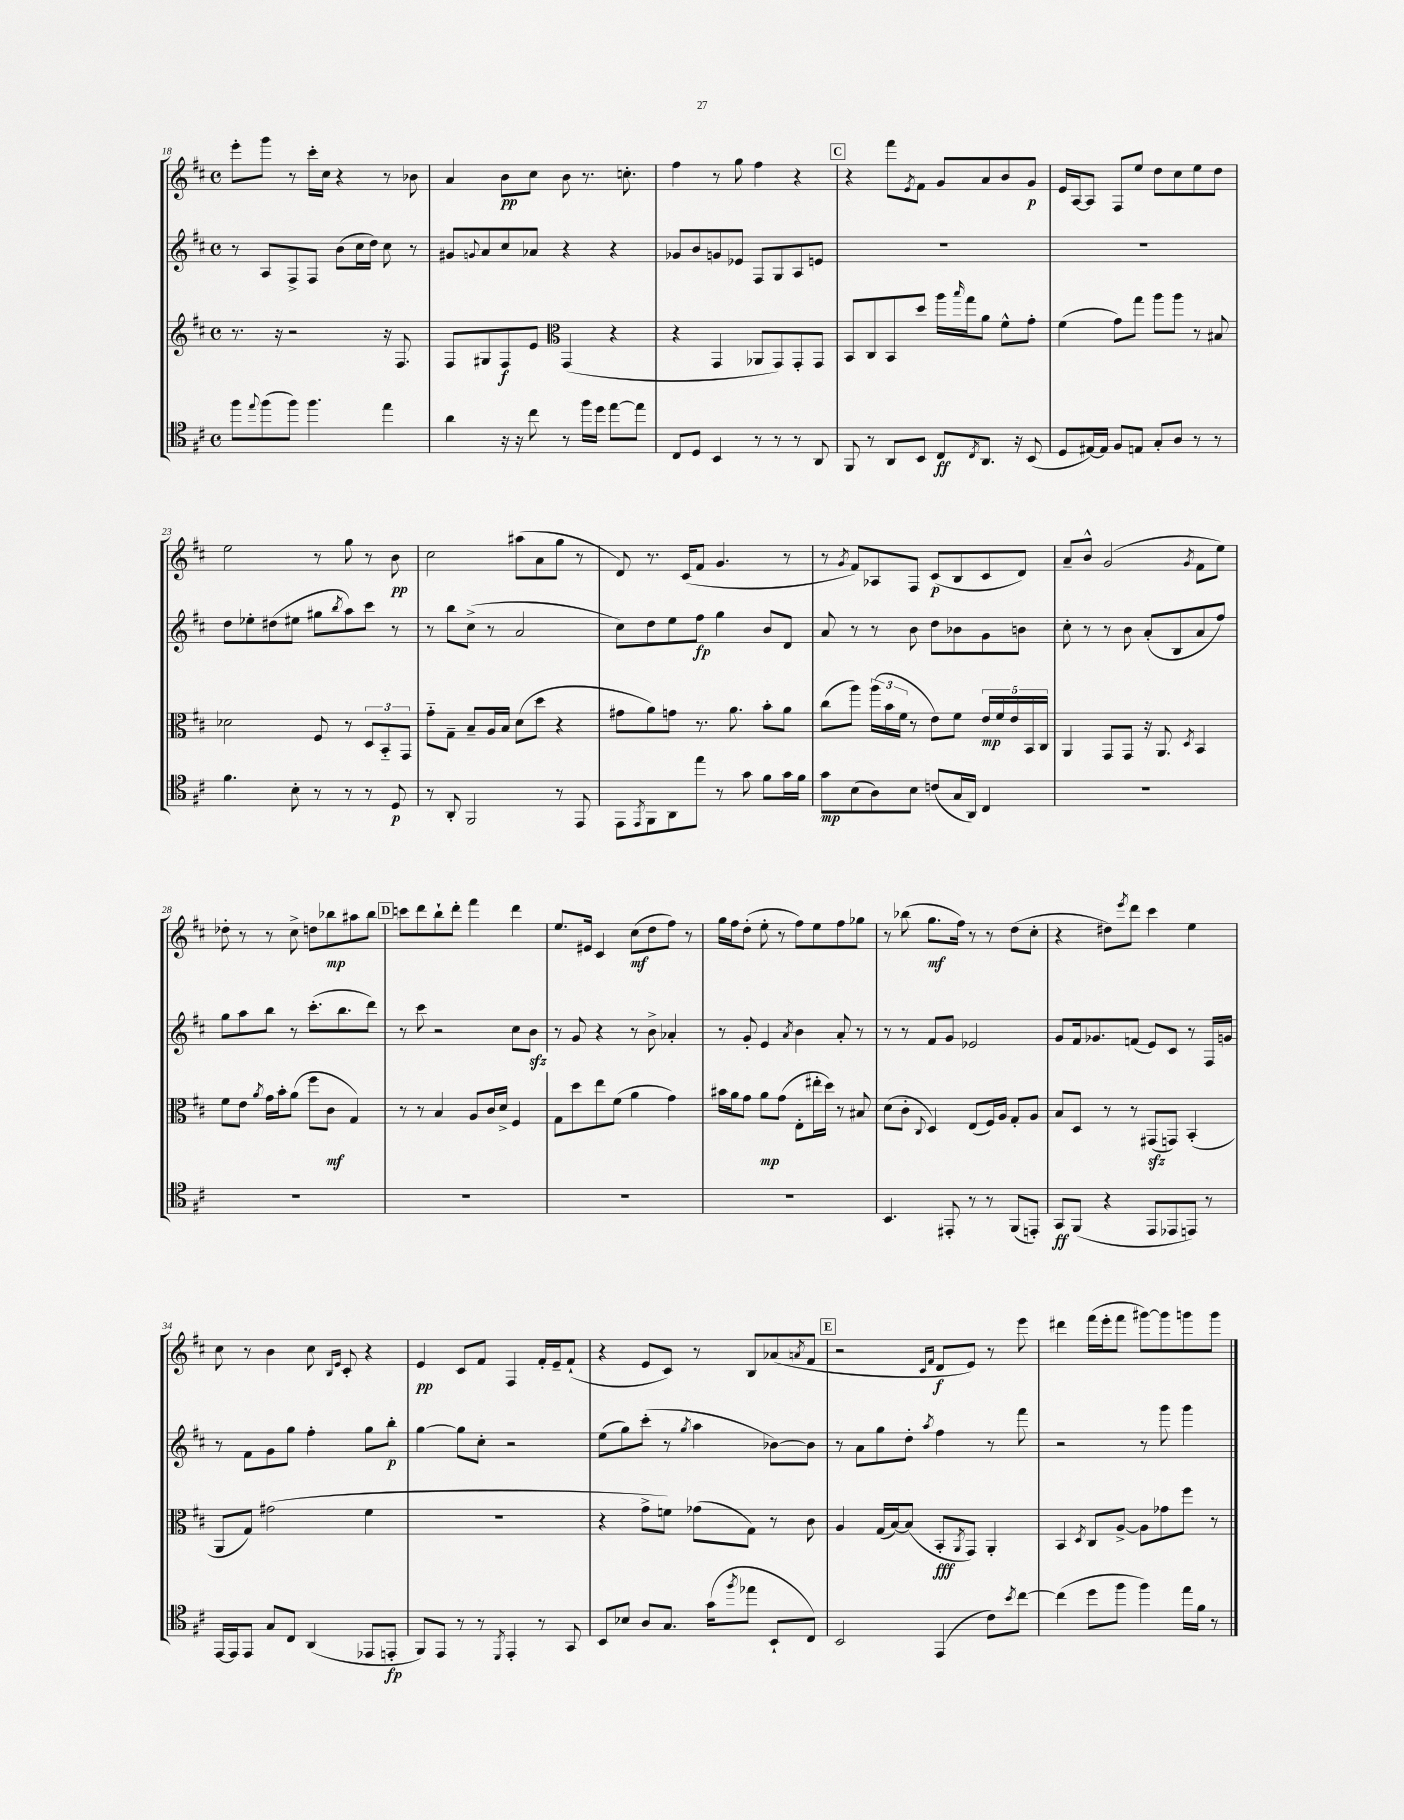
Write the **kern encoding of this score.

**kern	**kern	**kern	**kern
*staff4	*staff3	*staff2	*staff1
*clefC4	*clefG2	*clefG2	*clefG2
*k[f#c#]	*k[f#c#]	*k[f#c#]	*k[f#c#]
*M4/4	*M4/4	*M4/4	*M4/4
*met(c)	*met(c)	*met(c)	*met(c)
8ff#	8.r	8r	8eee'
8qqee	.	.	.
(8ff#	.	8A	8ggg
.	16r	.	.
8ff#)	2r	8F#^	8r
4.ff#	.	8F#	16ccc#'
.	.	.	16cc#
.	.	(8b	4r
.	.	16cc#	.
.	.	16dd)	.
4ee	16r	8cc#	8r
.	8.F#	.	.
.	.	8r	8b-
=	=	=	=
4a	8F#	8g#	4a
.	.	8qqg	.
.	8G#	8a	.
16r	8F#	8cc#	8b
16r	.	.	.
8cc#	8e	8a-	8cc#
*	*clefC3	*	*
8r	(4GG	4r	8b
16ff#	.	.	8.r
16dd	.	.	.
[8ee	4r	4r	.
.	.	.	8.cc'
8ee]	.	.	.
=	=	=	=
8C#	4r	8g-	4ff#
8D	.	8b	.
4BB	4GG	8g	8r
.	.	8e-	8gg
8r	8AA-	8F#	4ff#
8r	8GG)	8G	.
8r	8GG'	8A	4r
8AA	8GG	8e	.
=	=	=	=
8FF#	8BB	1r	4r
8r	8C#	.	.
8AA	8BB	.	8fff#
.	.	.	8qe
8BB	8dd	.	8f#
8C#	16aa	.	8g
.	16qqbb	.	.
.	16gg	.	.
8qC#	.	.	.
8.AA	8a	.	8a
.	8f#^^	.	8b
16r	.	.	.
(8BB	8g'	.	8g
=	=	=	=
8D	(4f#	1r	16e
.	.	.	[16A
[16E#)	.	.	8A]
16E#]	.	.	.
8F#	8g)	.	8F#
8E	8gg	.	8ee
8G'	8aa	.	8dd
8A	8aa	.	8cc#
8r	8r	.	8ee
8r	8B#	.	8dd
=	=	=	=
4.f#	2d-	8dd	2ee
.	.	8ee-'	.
.	.	(8dd#	.
8B'	.	8ee#	.
8r	8F#	8gg#	8r
.	.	8qbb	.
8r	8r	8aa)	8gg
8r	12D	8ccc#	8r
.	12BB'~	.	.
8D	.	8r	8b
.	12GG	.	.
=	=	=	=
8r	8g'~	8r	2cc#
8AA'	8G~	8bb	.
2FF#	8B~	(8cc#^	.
.	16A	8r	.
.	16B	.	.
.	(8d	2a	(8aa#
.	8dd	.	8a
8r	4r	.	8gg
8EE	.	.	8r
=	=	=	=
8EE	8g#	8cc#)	8d)
8qEE	.	.	.
8FF#	8a)	8dd	8.r
8AA	8g	8ee	.
.	.	.	(16c#
8ee	8.r	8ff#	8f#
8r	.	4gg	4.g
.	8.a	.	.
8g	.	.	.
8f#	8b'	8b	.
16g	8a	8d	8r
16f#	.	.	.
=	=	=	=
8g	(8cc#	8a	8r
.	.	.	8qg
(8B	8aa)	8r	8f#)
8A)	(24aa	8r	8A-
.	24b	.	.
.	24f#	.	.
8B	8r	8b	8F#
(8c	8e)	8dd	(8c#
16G	8f#	8b-	8B
16AA)	.	.	.
4C#	20e	8g	8c#
.	20f#	.	.
.	20e	.	.
.	.	8b	8d)
.	20BB	.	.
.	20C#	.	.
=	=	=	=
1r	4AA	8cc#'	8a~
.	.	8r	8b^^
.	8GG	8r	(2g
.	8GG	8b	.
.	16r	(8a'	.
.	8.AA	.	.
.	.	8B	.
.	8qD	.	8qg
.	4BB	8a	8f#
.	.	8ff#)	8ee)
=	=	=	=
1r	8f#	8gg	8dd-'
.	8e	8aa	8r
.	8qa	.	.
.	16g	8bb	8r
.	16b'	.	.
.	(8a	8r	8cc#^
.	8ff#	(8.ccc#'	8dd
.	8c#	.	8bb-
.	.	8.bb	.
.	4G)	.	8aa#
.	.	8ddd)	8bb-
=	=	=	=
1r	8r	8r	8ccc
.	8r	8ccc#	8ddd
.	4B	2r	8bb`
.	.	.	8ddd'
.	8A	.	4fff#
.	16c#	.	.
.	16d^	.	.
.	4F#	8cc#	4ddd
.	.	8b	.
=	=	=	=
1r	8G	8r	8.ee
.	8dd	8g	.
.	.	.	16e#
.	8ee	4r	4c#
.	(8f#	.	.
.	4a	8r	(8cc#
.	.	8b^	8dd
.	4g)	4a-'	8ff#)
.	.	.	8r
=	=	=	=
1r	16b#	8r	16gg
.	16a	.	16ff#
.	8g	8g'	(8dd'
.	8a	4e	8ee'
.	(8g	.	8r
.	.	8qa	.
.	8E'	4b	8ff#)
.	16ee#'	.	8ee
.	16dd)	.	.
.	8r	8a'	8ff#
.	8B#	8r	8gg-
=	=	=	=
4.BB	(8d	8r	8r
.	8c#'	8r	(8bb-
.	8qqC#	.	.
.	4D)	8f#	8.gg
8EE#'	.	8g	.
.	.	.	16ff#)
8r	(8E	2e-	8r
8r	16F#)	.	8r
.	16A	.	.
(8FF#	8G'	.	(8dd
8EE')	8A	.	8cc#'
=	=	=	=
8GG	8B	8g	4r
(8FF#	8D	16f#	.
.	.	8.g-	.
4r	8r	.	8dd#)
.	.	.	8qeee
.	8r	(8f	8ddd
8EE	(8GG#	8e)	4ccc#
8EE-	8GG)	8c#	.
8EE)	(4BB'	8r	4ee
8r	.	16F#	.
.	.	16g	.
=	=	=	=
[16EE	8AA	8r	8cc#
16EE]	.	.	.
8EE	8G)	8f#	8r
8G	(2g#	8g	4b
8C#	.	8gg	.
(4AA	.	4ff#'	8cc#
.	.	.	16qqB
.	.	.	16qqe
.	.	.	8c#'
8EE-	4f#	8gg	4r
8EE'	.	8bb'	.
=	=	=	=
8FF#)	1r	[4gg	4e
8EE	.	.	.
8r	.	8gg]	8c#
8r	.	8cc#'	8f#
8qDD	.	.	.
4EE'	.	2r	4F#
8r	.	.	16f#'
.	.	.	16e~
8GG	.	.	(8f#`
=	=	=	=
8BB	4r	(8ee	4r
8B-	.	8gg)	.
8A	8g^	(8ccc#'	8e
8.G	8f)	8r	8c#)
.	.	8qgg	.
.	(8g-	4aa	8r
(16g	.	.	.
8qff#	.	.	.
8ee-	8G)	.	8B
8BB`	8r	[8b-)	(8a-
.	.	.	8qa
8C#)	8c#	8b-]	8f#
=	=	=	=
2BB	4A	8r	2r
.	.	8a	.
.	(16G	8gg	.
.	[16B)	.	.
.	(8B]	8dd'	.
.	.	.	16qqc#
.	.	8qaa	16qqf#
(4EE	8BB'	4ff#	8d
.	8qAA	.	.
.	8GG)	.	8e)
8c#)	4AA'	8r	8r
8qb	.	.	.
[8cc#	.	8fff#	8eee
=	=	=	=
(4cc#]	4BB	2r	4ddd#
.	8qD	.	.
8dd	8C#	.	(16fff#
.	.	.	16eee'
8ff#	[8A^	.	8fff#
4ff#)	8A]	8r	[8ggg#)
.	8g-	8ggg	8ggg#]
16ee	8ff#	4ggg	8ggg
16f#	.	.	.
8r	8r	.	8ggg
==	==	==	==
*-	*-	*-	*-
